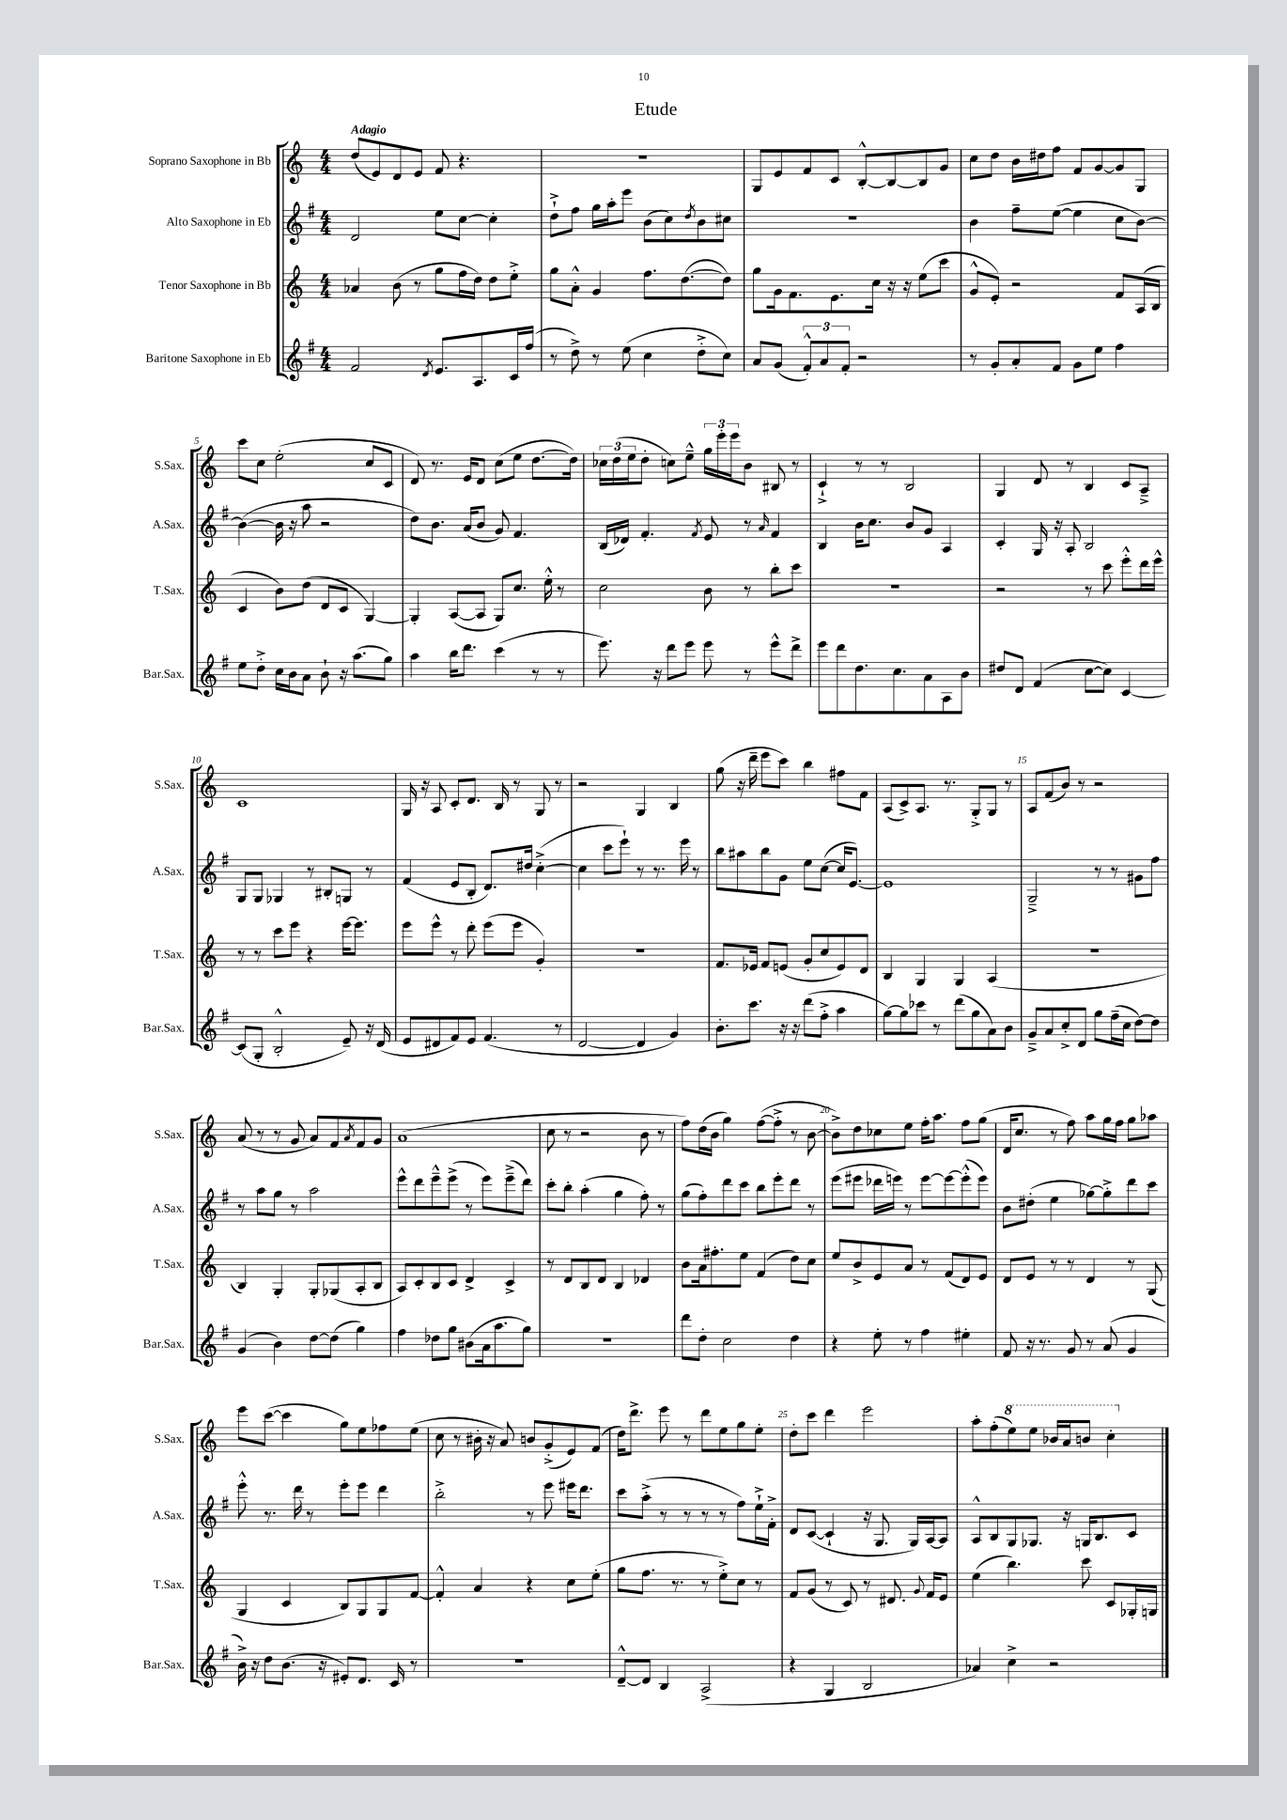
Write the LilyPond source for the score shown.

\header { title = "Etude" }
<<
\new StaffGroup <<
\new Staff = "s0" \with { instrumentName = "Soprano Saxophone in Bb" shortInstrumentName = "S.Sax." } {
    \clef treble \key c \major \numericTimeSignature \time 4/4 \tempo "Adagio"
    d''8( e'8) d'8 e'8 f'8 r4. |
    R1 |
    g8 e'8 f'8 c'8 b8~-.-^ b8~ b8 g'8 |
    c''8 d''8 b'16 dis''16 f''8 f'8 g'8~ g'8 g8 |
    c'''8 c''8 e''2-.( c''8 c'8 |
    d'8) r8. e'16 d'8 c''8( e''8 d''8.~ d''16) |
    \tuplet 3/2 { ces''16 d''16( e''16 } d''8-. c''8) e''8---^ \tuplet 3/2 { g''16 e'''16-. e'''16 } b'8 bis8 r8 |
    c'4-!-> r8 r8 b2 |
    g4 d'8 r8 b4 c'8 a8---> |
    c'1 |
    g16 r16 a8 c'8-. d'8. b16 r8 g8 r8 |
    r2 g4 b4 |
    g''8( r16 d'''16-- e'''8 c'''8) b''4 fis''8 f'8 |
    a8( c'8->) a8. r8. g8-.-> g8 r8 |
    a8 f'8( b'8) r8 r2 |
    a'8( r8 r8 g'8 a'8) f'8 \acciaccatura { a'8 } f'8 g'8 |
    a'1( |
    c''8 r8 r2 b'8 r8 |
    f''8) d''16( b'16 g''4) f''8~( f''8-.-> r8 b'8~ |
    b'8->) d''8 ces''8 e''8 f''16-. a''8. f''8 g''8( |
    d'16 c''8. r8 f''8) a''8 g''16 f''16 g''8 aes''8 |
    e'''8 c'''8~( c'''4 g''8) e''8 fes''8 e''8( |
    c''8 r8 bis'16-. r16 a'8) b'8 g'8-.->( e'8) f'8( |
    d''16) d'''8.-> e'''8 r8 d'''8 e''8 g''8 e''8-. |
    d''8-. c'''8 d'''4 e'''2 |
    a''8-. f''8-.( \ottava #1 e'''8) e'''8 bes''16 a''16 b''8 c'''4-. \ottava #0 \bar "|." |
}
\new Staff = "s1" \with { instrumentName = "Alto Saxophone in Eb" shortInstrumentName = "A.Sax." } {
    \clef treble \key g \major \numericTimeSignature \time 4/4
    d'2 e''8 c''8~ c''4-. |
    d''8-!-> fis''8 g''16 a''16-. e'''8 b'8( c''8) \acciaccatura { d''8 } b'8 cis''8 |
    R1 |
    b'4 fis''8-- e''8~( e''4 c''8 b'8~) |
    b'4~( b'16 r16 a''8 r2 |
    d''8) b'8. a'16( b'8 g'8) fis'4. |
    b16( des'16) fis'4.-. \acciaccatura { fis'8 } e'8 r8 \grace { a'16 } fis'4 |
    b4 b'16 c''8. b'8 g'8 a4 |
    c'4-. g16 r16 a8-. b2 |
    g8 g8 ges4 r8 bis8-. g8 r8 |
    fis'4( e'8 b8-. d'8.) dis''16 c''4~-.->( |
    c''4 c'''8 e'''8-!) r8 r8. e'''16 r8 |
    b''8 ais''8 b''8 g'8 e''8 c''8~( c''16 e'8.~) |
    e'1 |
    g2---> r8 r8 gis'8 fis''8 |
    r8 a''8 g''8 r8 a''2 |
    e'''8-^ d'''8 e'''8---^ e'''8->( r8 e'''8) e'''8--->( d'''8) |
    c'''8-. b''8-. a''4-.( g''4 fis''8-.) r8 |
    g''8( fis''8-.) d'''8 c'''8 b''8 e'''8-. d'''8 r8 |
    e'''8( eis'''8 des'''16 e'''16) r8 e'''8~ e'''8~ e'''8-.-^( e'''8) |
    b'8 dis''8-.( e''4 ges''8~) ges''8-.-> d'''8 c'''8 |
    e'''8-.-^ r8. d'''16 r8 e'''8-. e'''8 d'''4 |
    b''2-.-> r8 e'''8 eis'''16 d'''8. |
    c'''8 a''8-.->( r8 r8 r8 r8 fis''8) e''16-!-> fis'16-.-> |
    d'8 c'8~( c'4-! r16 g8. g16) a16~ a8 |
    a8-^ b8 g8 ges8. r16 g16 b8. c'8 \bar "|." |
}
\new Staff = "s2" \with { instrumentName = "Tenor Saxophone in Bb" shortInstrumentName = "T.Sax." } {
    \clef treble \key c \major \numericTimeSignature \time 4/4
    aes'4 b'8( r8 g''8 f''16 d''16) d''8 e''8-.-> |
    g''8 a'8-.-^ g'4 f''8. d''8.~( d''8) |
    g''8 g'16 f'8. e'8. c''16 r16 r16 e''8( c'''8 |
    g'8-^ e'8-.) r2 f'8 a16( b16 |
    c'4 b'8) d''8( d'8 c'8 g4~) |
    g4-. a8~( a8 g8) c''8. e''16-.-^ r8 |
    c''2 b'8 r8 b''8-. c'''8 |
    R1 |
    r2 r8 c'''8 e'''8-.-^ d'''16 e'''16-^ |
    r8 r8 c'''8 e'''8 r4 e'''16~ e'''8. |
    e'''8 e'''8-^ r8 d'''8-. e'''8( e'''8 g'4-.) |
    R1 |
    f'8. ees'16 f'8 e'8( g'8-. c''8 e'8) d'8 |
    b4 g4 g4 a4( |
    R1 |
    b4) g4-. g8-. ges8( a8-. b8 |
    a8) c'8-. b8 c'8 d'4-> c'4-> |
    r8 d'8 b8 d'8 b4 des'4 |
    b'8 a'16 fis''8.-. e''8 f'4( d''8) c''8 |
    e''8 b'8-> e'8 a'8 r8 f'8( d'8) e'8 |
    d'8 e'8 r8 r8 d'4 r8 g8( |
    g4 c'4 b8) g8 g8 f'8~ |
    f'4-.-^ a'4 r4 c''8 e''8-.( |
    g''8 f''8. r8. r8 e''8-.->) c''8 r8 |
    f'8 g'8( r8 c'8) r8 dis'8. \appoggiatura { g'8 } f'16 e'8 |
    e''4( b''4.) c'''8 c'8 ges16-. g16 \bar "|." |
}
\new Staff = "s3" \with { instrumentName = "Baritone Saxophone in Eb" shortInstrumentName = "Bar.Sax." } {
    \clef treble \key g \major \numericTimeSignature \time 4/4
    fis'2 \acciaccatura { d'8 } e'8. a8. c'16 fis''16( |
    r8 d''8->) r8 e''8( c''4 d''8-.-> c''8) |
    a'8 g'8( \tuplet 3/2 { fis'8-.-^) a'8 fis'8-. } r2 |
    r8 g'8-. a'8-. fis'8 g'8 e''8 fis''4 |
    e''8 d''8-.-> c''16 b'16 a'8 b'8-! r16 a''8.( g''8) |
    a''4 b''16 d'''8. c'''4( r8 r8 |
    e'''8.) r16 d'''8 e'''8 e'''8 r8 e'''8-^ d'''8-> |
    e'''8 d'''8 d''8. c''8. a'8 a8 b'8 |
    dis''8 d'8 fis'4( c''8~ c''8) c'4~ |
    c'8( g8-. b2-.-^ e'8--) r16 d'16( |
    e'8 dis'8 fis'8) e'8 fis'4.( r8 |
    d'2~ d'4 g'4) |
    b'8.-. c'''8. r16 r16 d'''8( fis''8-.-> a''4 |
    g''8~) g''8 ces'''8 r8 d'''8( g''8 a'8) b'8 |
    g'8---> a'8 c''8-.-> d'8 g''8 fis''16--( c''16 d''8~) d''8 |
    g'4( b'4) d''8~ d''8( g''4) |
    fis''4 des''8 g''8 bis'8( a'16 a''8. g''8) |
    r1 |
    d'''8 d''8-. c''2 d''4 |
    r4 e''8-. r8 fis''4 eis''4-. |
    fis'8 r16 r8. g'8 r8 a'8( g'4 |
    b'16->) r16 d''8 b'8.( r16 eis'8-.) d'8. c'16 r8 |
    R1 |
    d'8~---^ d'8 b4 a2->( |
    r4 g4 b2 |
    aes'4) c''4-> r2 \bar "|." |
}
>>
>>
\layout { \context { \Score \override BarNumber.break-visibility = ##(#f #t #t) barNumberVisibility = #(every-nth-bar-number-visible 5) } }
